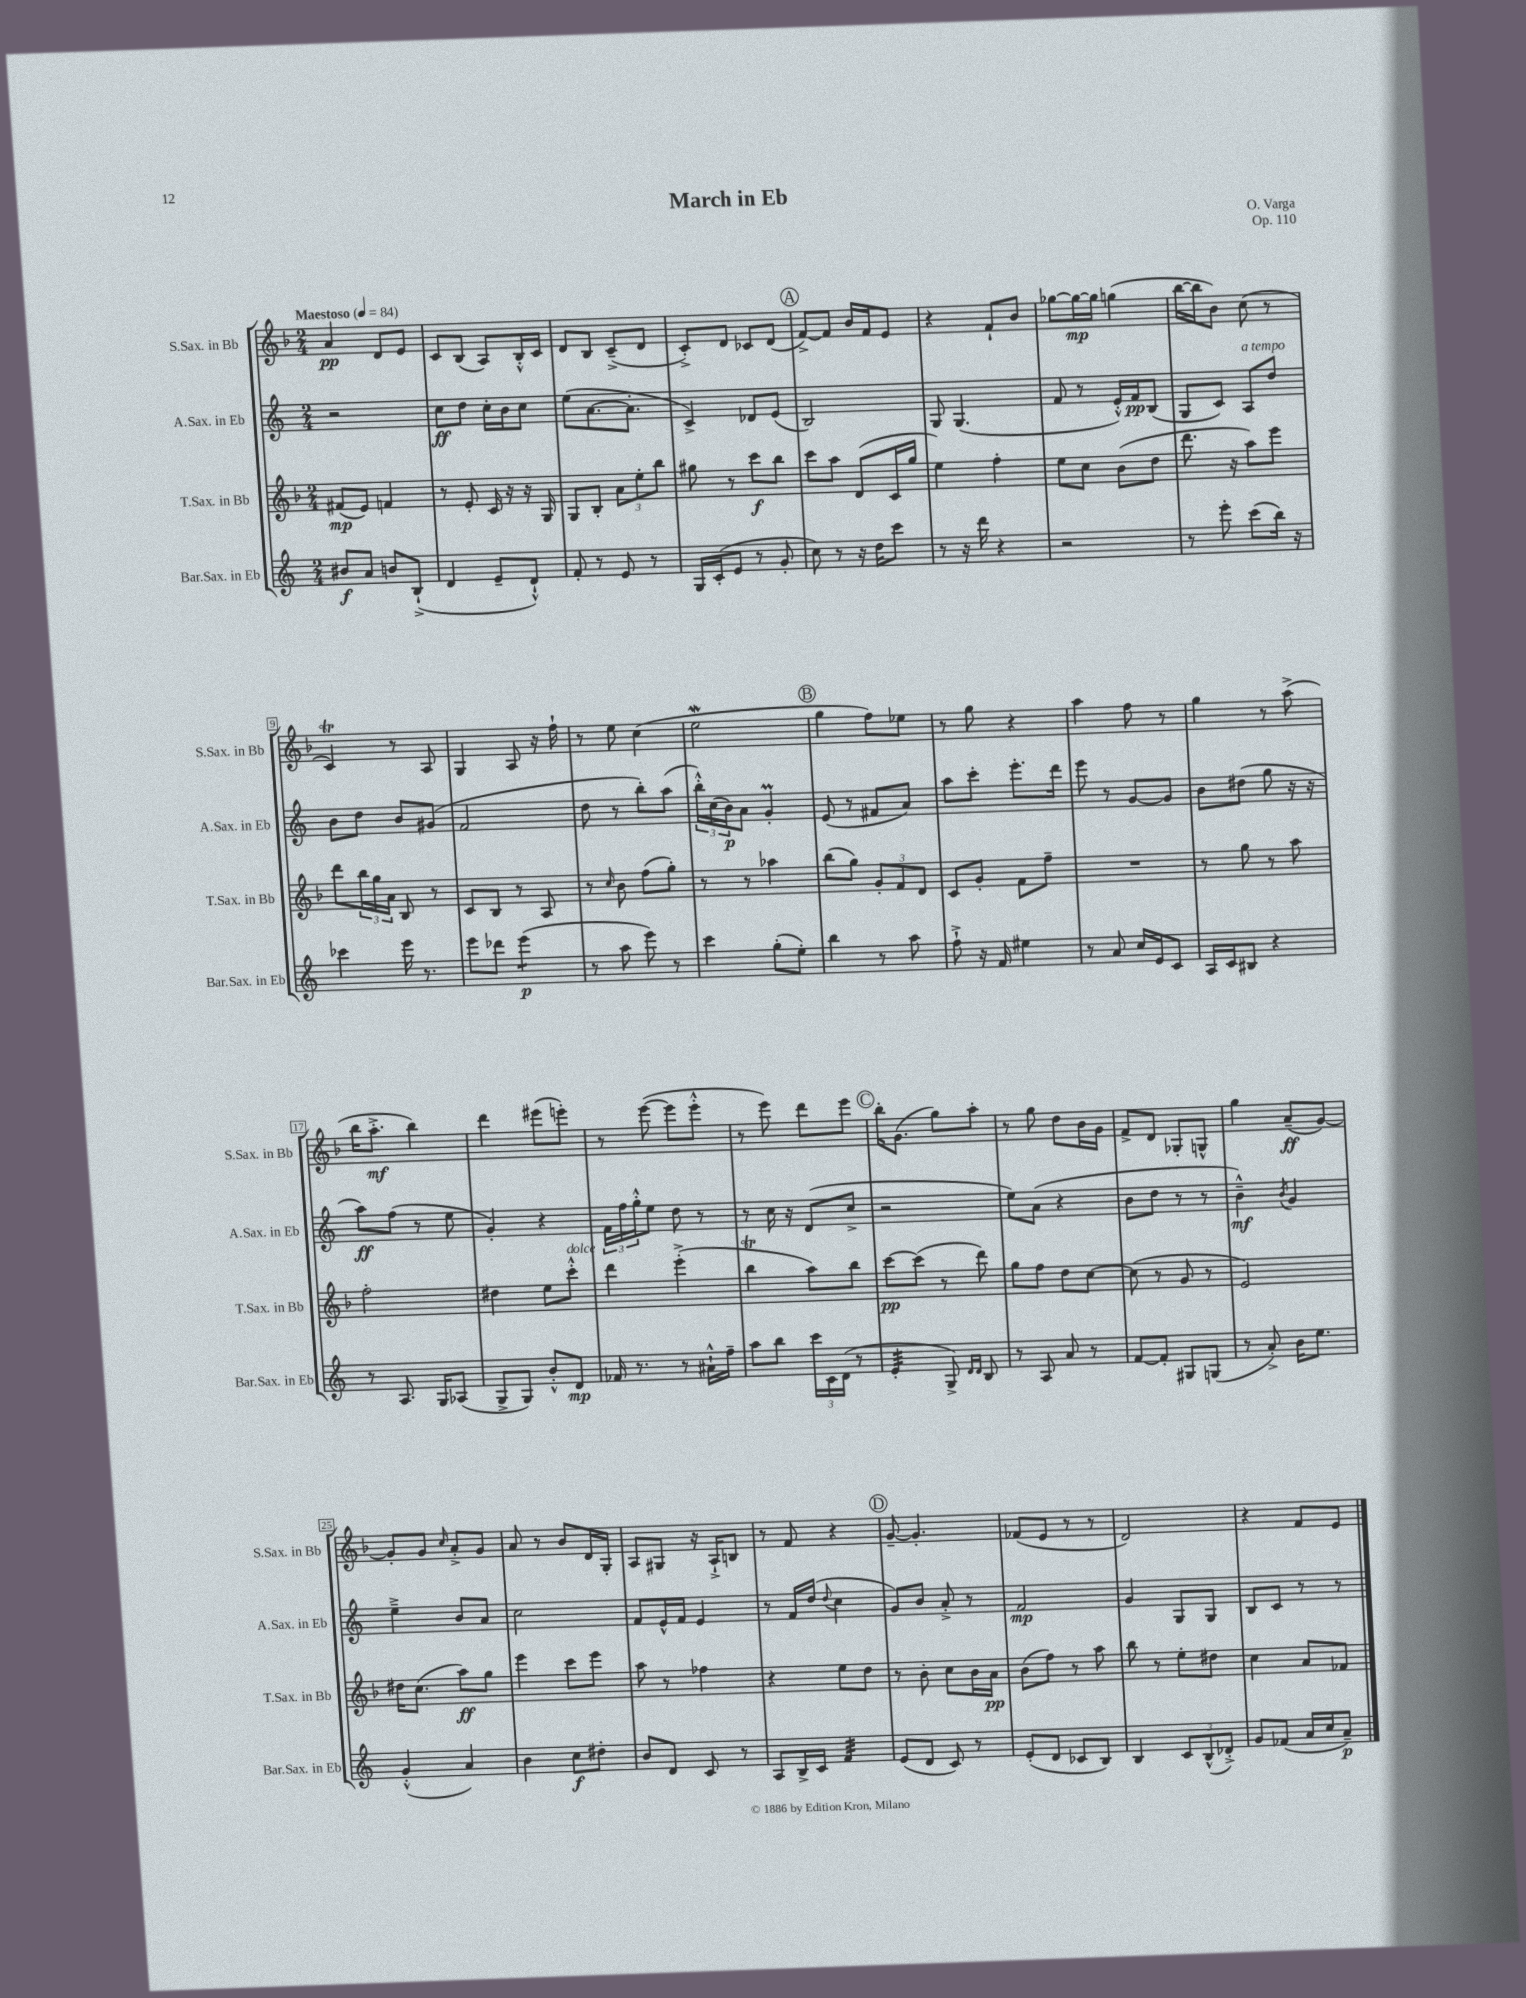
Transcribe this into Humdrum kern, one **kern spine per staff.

**kern	**kern	**kern	**kern
*staff4	*staff3	*staff2	*staff1
*clefG2	*clefG2	*clefG2	*clefG2
*k[]	*k[b-]	*k[]	*k[b-]
*M2/4	*M2/4	*M2/4	*M2/4
*MM84	*MM84	*MM84	*MM84
8b#	(8f#	2r	4a
8a	8e)	.	.
8b	4f	.	8d
(8B`^	.	.	8e
=	=	=	=
4d	8r	8cc	8c
.	8e'	8dd	(8B-
8e~	16c	16cc'	8A)
.	16r	16b	.
8d`^^)	16r	8cc	16B-'^^
.	16G	.	16c
=	=	=	=
8f'	8G	(8ee	8d
8r	8B-'	[8.a	8B-
8e	12a	.	(8c~^
.	.	8.a']	.
.	12ee'	.	.
8r	.	.	8d
.	12bb-	.	.
=	=	=	=
16G	8gg#	4c^)	8c'^)
(16c'	.	.	.
8e	8r	.	8d
8r	8ccc	8d-	8c-
8g'	8bb-	(8e	(8d
=	=	=	=
8cc)	8ccc	2B)	[8f^)
8r	8aa	.	8f]
16r	(8d	.	16b-
16dd	.	.	16f
8ccc	16c	.	8e
.	16gg	.	.
=	=	=	=
8r	4ee)	8G	4r
16r	.	(4.G	.
16ddd	.	.	.
4r	4ff'	.	8f`
.	.	.	8b-
=	=	=	=
2r	8ee	8f	[8gg-
.	8cc	8r	16gg-_
.	.	.	16gg-]
.	(8b-	16e'^^)	(4gg
.	.	16f	.
.	8dd	(8B	.
=	=	=	=
8r	8.ddd	8G	[16bb-
.	.	.	16bb-]
8eee'	.	8c)	8b-)
.	16r	.	.
(8ccc	8aa)	8A	(8cc
16bb)	8eee	8dd	8r
16r	.	.	.
=	=	=	=
4ccc-	8ddd	8b	4c)
.	24bb-	8dd	.
.	24gg	.	.
.	24a	.	.
16eee	8B-	8b	8r
8.r	.	.	.
.	8r	(8g#	8A
=	=	=	=
8eee	8c	2f	4G
8ddd-	8B-	.	.
(4eee	8r	.	8A
.	8A	.	16r
.	.	.	16ff`
=	=	=	=
8r	8r	8dd	8r
.	16qqcc	.	.
8aa	8b-	8r	8ee
8eee)	(8ff	8bb')	(4cc
8r	8gg')	(8aa	.
=	=	=	=
4ccc	8r	24bb'^^)	2ee
.	.	(24cc	.
.	.	24b)	.
.	8r	8a	.
(8gg'	4aa-	4g'	.
8ee')	.	.	.
=	=	=	=
4bb	(8bb-	(8e	4gg
.	8gg)	8r	.
8r	12g'	8f#	8ff)
.	12f	.	.
8aa	.	8a)	8ee-
.	12d	.	.
=	=	=	=
8ff`^	8c	8aa	8r
16r	8g'	8ccc'	8gg
16f	.	.	.
4ee#	8f	8.eee'	4r
.	8ff~	.	.
.	.	16ddd	.
=	=	=	=
8r	2r	8eee	4aa
8a	.	8r	.
16cc	.	[8g	8ff
16e	.	.	.
8c	.	8g]	8r
=	=	=	=
16A	8r	8b	4gg
16c	.	.	.
8B#	8gg	(8dd#	.
4r	8r	8gg	8r
.	8aa	16r	(8aa^
.	.	16r	.
=	=	=	=
8r	2ff'	8aa)	16bb-
.	.	.	8.aa'^
8.A	.	(8ff	.
.	.	8r	4bb-)
16G	.	.	.
(8A-	.	8ee	.
=	=	=	=
8G^	4dd#	4g')	4ddd
8G)	.	.	.
8b'^^	8ee	4r	(8eee#
8d	8ccc'^^	.	8eee')
=	=	=	=
16f-	4ddd	24f	8r
.	.	24ff	.
8.r	.	.	.
.	.	24gg'^^	.
.	.	8ee	([8eee
8r	(4eee'^	8dd	8eee]
16a#`^^	.	8r	8eee'^^
16ff~	.	.	.
=	=	=	=
8aa	4bb-	8r	8r
8bb	.	16cc	8eee)
.	.	16r	.
24ccc	8aa)	(8d	8ddd
24c	.	.	.
(24d	.	.	.
8r	8bb-	8cc^	8eee
=	=	=	=
4e'	[8ccc	2r	16bb-'
.	.	.	(8.g
.	(8ccc]	.	.
8G^)	8r	.	8gg)
16qqd	.	.	.
16qqd	.	.	.
8B	8ddd)	.	8aa'
=	=	=	=
8r	8gg	8ee)	8r
8A	8ff	(8a	8gg
8a	8dd	4r	8dd
8r	[8cc	.	16b-
.	.	.	16g
=	=	=	=
[8f	(8cc]	8b	8f^
8f']	8r	8dd	8d
8G#	8g	8r	8G-'
(8G	8r	8r	8G^^
=	=	=	=
8r	2e)	4b~^^)	4gg
8a'^)	.	.	.
.	.	8qb	.
16b	.	4g	(8a~
8.ee	.	.	.
.	.	.	[8g)
=	=	=	=
(4g'^^	16dd#	4ee~^	8g']
.	(8.cc	.	.
.	.	.	8g
.	.	.	16qqcc
4a)	8aa)	8b	8a'^
.	8gg	8a	8g
=	=	=	=
4b	4eee	2cc	8a
.	.	.	8r
8cc	8ccc	.	8b-
8dd#'	8eee	.	16d
.	.	.	16G'
=	=	=	=
8b	8aa	8f	8A
8d	8r	16e^^	8G#
.	.	16f	.
8c	4ff-	4e	16r
.	.	.	16A`^
8r	.	.	8B
=	=	=	=
8A	4r	8r	8r
16B^	.	16f	8f
16c	.	(16dd	.
.	.	8qqdd	.
4f	8ee	4cc	4r
.	8dd	.	.
=	=	=	=
(8e	8r	8g)	[8g~
8d	8b-'	8b	4.g']
8c)	8cc	8a'^	.
8r	16b-	8r	.
.	16a	.	.
=	=	=	=
(8e'	(8b-	2f	(8f-
8d	8ff)	.	8e
8c-	8r	.	8r
8B)	8aa	.	8r
=	=	=	=
4B	8bb-	4g	2d)
.	8r	.	.
12c	8ee'	8G	.
(12B^^	.	.	.
.	8dd#	8G	.
12d-'^)	.	.	.
=	=	=	=
8g	4cc	8B	4r
(8f-	.	8c	.
16a	8a	8r	8f
16cc	.	.	.
8a~)	8f-	8r	8e
==	==	==	==
*-	*-	*-	*-
